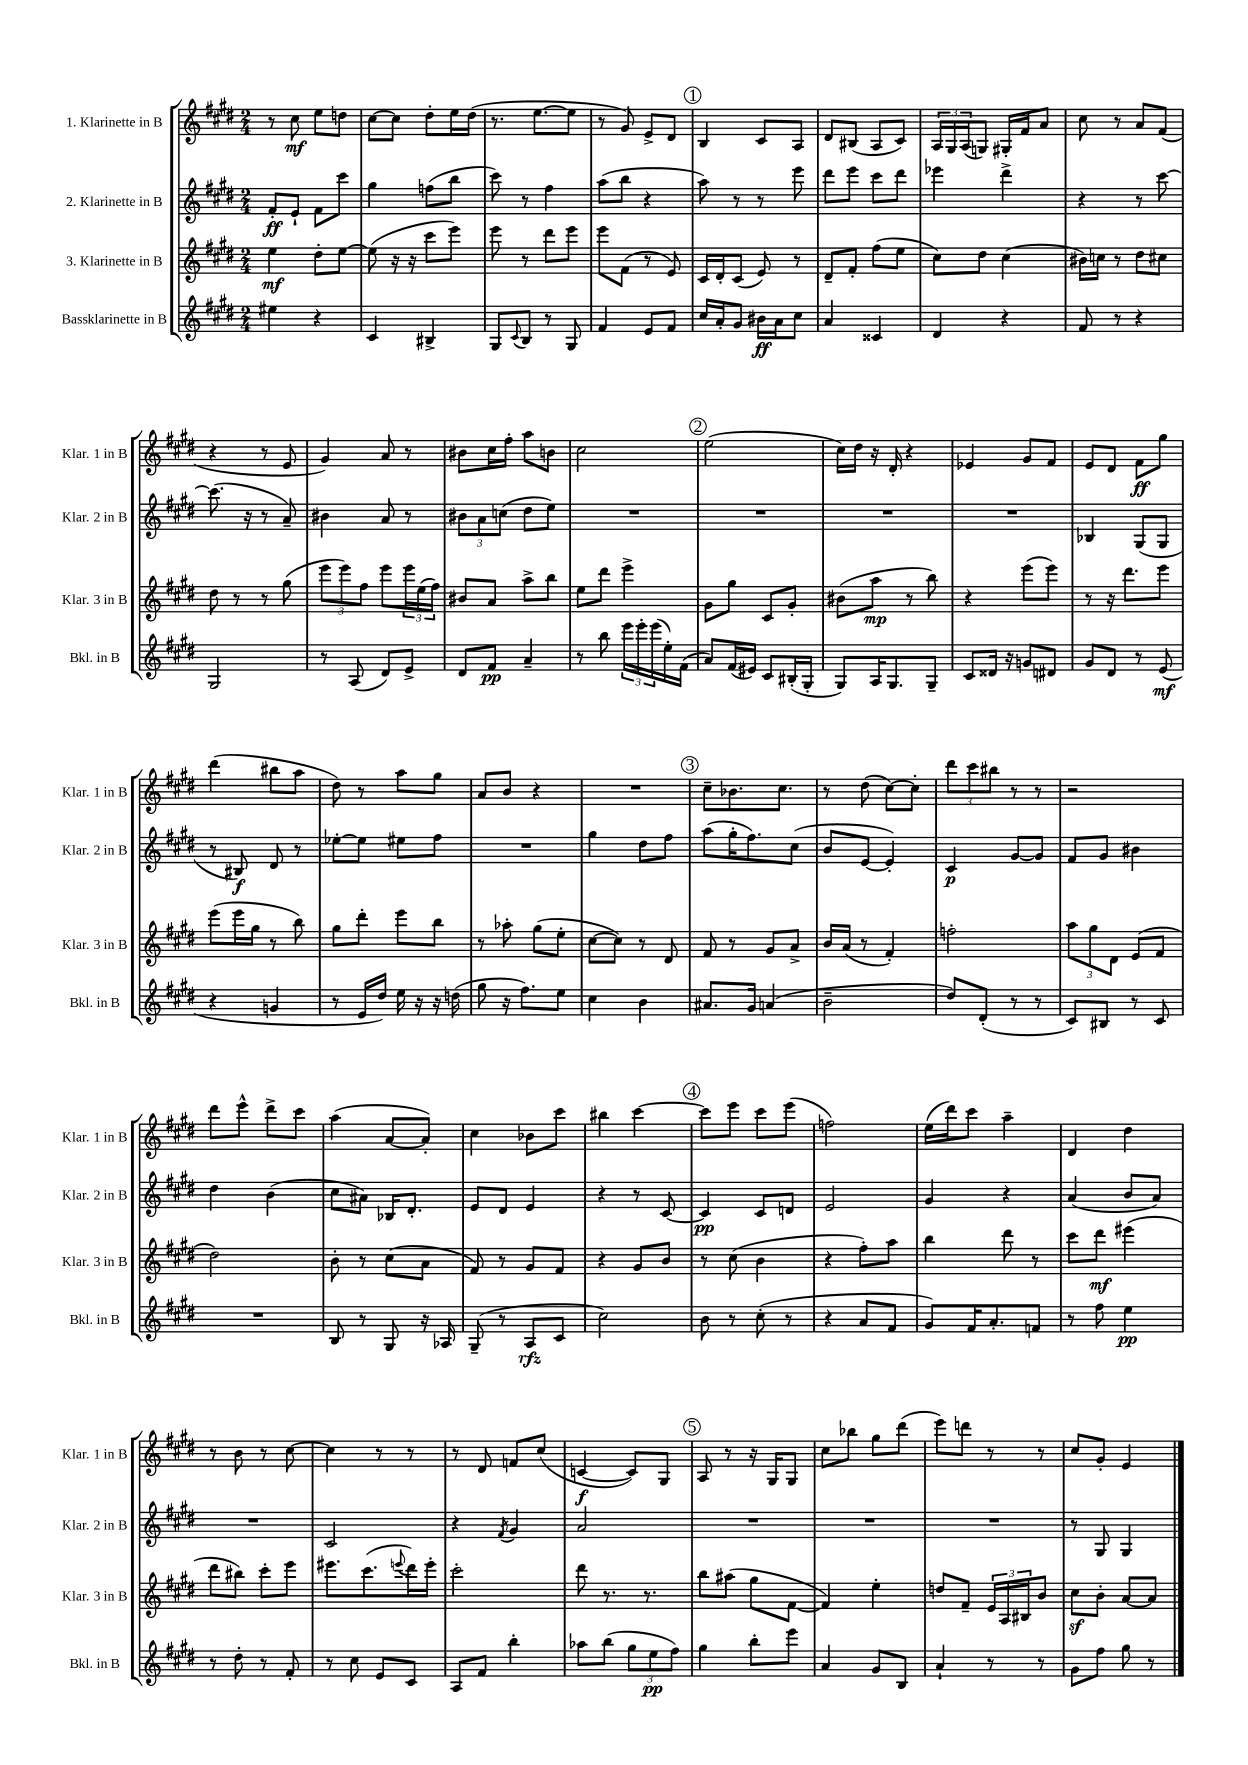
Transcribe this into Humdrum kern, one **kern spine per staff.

**kern	**dynam	**kern	**dynam	**kern	**dynam	**kern	**dynam
*part4	*part4	*part3	*part3	*part2	*part2	*part1	*part1
*staff4	*staff4	*staff3	*staff3	*staff2	*staff2	*staff1	*staff1
*I"Bassklarinette in B	*	*I"3. Klarinette in B	*	*I"2. Klarinette in B	*	*I"1. Klarinette in B	*
*I'Bkl. in B	*	*I'Klar. 3 in B	*	*I'Klar. 2 in B	*	*I'Klar. 1 in B	*
*clefG2	*	*clefG2	*	*clefG2	*	*clefG2	*
*k[f#c#g#d#]	*	*k[f#c#g#d#]	*	*k[f#c#g#d#]	*	*k[f#c#g#d#]	*
*M2/4	*	*M2/4	*	*M2/4	*	*M2/4	*
=1	=1	=1	=1	=1	=1	=1	=1
4ee#X\	.	4ee\	mf	8f#'/L	ff	8r	.
.	.	.	.	8e`/J	.	8cc#\	mf
4r	.	8dd#'\L	.	8f#\L	.	8ee\L	.
.	.	[8ee\J	.	8ccc#\J	.	8ddn\J	.
=2	=2	=2	=2	=2	=2	=2	=2
4c#/	.	(8ee\]	.	4gg#\	.	[8cc#\L	.
.	.	16r	.	.	.	8cc#\J]	.
.	.	16r	.	.	.	.	.
4B#X^/	.	8ccc#\L	.	(8ffn\L	.	8dd#'\L	.
.	.	8eee\J)	.	8bb\J	.	16ee\L	.
.	.	.	.	.	.	(16dd#\JJ	.
=3	=3	=3	=3	=3	=3	=3	=3
8G#/L	.	8eee\	.	8ccc#\)	.	8.r	.
8qqc#/	.	.	.	.	.	.	.
8B/J	.	8r	.	8r	.	.	.
.	.	.	.	.	.	[8.ee\L	.
8r	.	8ddd#\L	.	4ff#\	.	.	.
8G#/	.	8eee\J	.	.	.	8ee\J]	.
=4	=4	=4	=4	=4	=4	=4	=4
4f#/	.	8eee\L	.	(8aa\L	.	8r	.
.	.	(8f#\J	.	8bb\J	.	8g#/)	.
8e/L	.	8r	.	4r	.	8e^/L	.
8f#/J	.	8e/)	.	.	.	8d#/J	.
!!LO:REH:place=s1:t=1
=5	=5	=5	=5	=5	=5	=5	=5
16cc#/LL	.	16c#/LL	.	8aa\)	.	4B/	.
16a'/J	.	16d#'/J	.	.	.	.	.
8g#/J	.	(8c#/J	.	8r	.	.	.
16b#X\LL	ff	8e/)	.	8r	.	8c#/L	.
16a\J	.	.	.	.	.	.	.
8cc#\J	.	8r	.	8eee\	.	8A/J	.
=6	=6	=6	=6	=6	=6	=6	=6
4a/	.	8d#~/L	.	8ddd#\L	.	8d#/L	.
.	.	8f#'/J	.	8eee\J	.	(8B#X/J	.
4c##X/	.	(8ff#\L	.	8ccc#\L	.	8A/L	.
.	.	8ee\J	.	8ddd#\J	.	8c#/J)	.
=7	=7	=7	=7	=7	=7	=7	=7
4d#/	.	8cc#\L)	.	4eee-X\	.	24A/LL	.
.	.	.	.	.	.	24G#/	.
.	.	.	.	.	.	(24A/J	.
.	.	8dd#\J	.	.	.	8Gn/J)	.
4r	.	(4cc#\	.	4ddd#^\	.	16G#X'/LL	.
.	.	.	.	.	.	16f#/J	.
.	.	.	.	.	.	8a/J	.
=8	=8	=8	=8	=8	=8	=8	=8
8f#/	.	16b#X\LL)	.	4r	.	8cc#\	.
.	.	16ccn\JJ	.	.	.	.	.
8r	.	8r	.	.	.	8r	.
4r	.	8dd#\L	.	8r	.	8a/L	.
.	.	8cc#X\J	.	[8ccc#\	.	(8f#/J	.
!!LO:LB:g=z
=9	=9	=9	=9	=9	=9	=9	=9
2G#/	.	8dd#\	.	(8.ccc#\]	.	4r	.
.	.	8r	.	.	.	.	.
.	.	.	.	16r	.	.	.
.	.	8r	.	8r	.	8r	.
.	.	(8gg#\	.	8a~/)	.	8e/	.
=10	=10	=10	=10	=10	=10	=10	=10
8r	.	12eee\L	.	4b#X\	.	4g#/)	.
.	.	12eee\)	.	.	.	.	.
(8A/	.	.	.	.	.	.	.
.	.	12ff#\J	.	.	.	.	.
8d#/L)	.	8eee\L	.	8a/	.	8a/	.
8e^/J	.	24eee\L	.	8r	.	8r	.
.	.	(24ee\	.	.	.	.	.
.	.	24ff#\JJ)	.	.	.	.	.
=11	=11	=11	=11	=11	=11	=11	=11
8d#/L	.	8b#X/L	.	12b#X\L	.	8b#X\L	.
.	.	.	.	12a\	.	.	.
8f#/J	pp	8a/J	.	.	.	16cc#\L	.
.	.	.	.	(12ccn\J	.	.	.
.	.	.	.	.	.	16ff#'\JJ	.
4a~/	.	8aa^\L	.	8dd#\L	.	8aa\L	.
.	.	8bb\J	.	8ee\J)	.	8bn\J	.
=12	=12	=12	=12	=12	=12	=12	=12
8r	.	8ee\L	.	2r	.	2cc#\	.
8bb\	.	8ddd#\J	.	.	.	.	.
24eee\LL	.	4eee^\	.	.	.	.	.
24eee'\	.	.	.	.	.	.	.
(24eee\	.	.	.	.	.	.	.
16ee'\)	.	.	.	.	.	.	.
(16f#\JJ	.	.	.	.	.	.	.
!!LO:REH:place=s1:t=2
=13	=13	=13	=13	=13	=13	=13	=13
8a/L)	.	8g#\L	.	2r	.	(2ee\	.
(16f#/L	.	8gg#\J	.	.	.	.	.
16e#X/JJ)	.	.	.	.	.	.	.
8c#/L	.	8c#/L	.	.	.	.	.
(16B#X'/L	.	8g#'/J	.	.	.	.	.
16G#'/JJ	.	.	.	.	.	.	.
=14	=14	=14	=14	=14	=14	=14	=14
8G#/L)	.	(8b#X\L	.	2r	.	16cc#\LL)	.
.	.	.	.	.	.	16dd#\JJ	.
16A/K	.	8aa\J	mp	.	.	16r	.
8.G#/	.	.	.	.	.	16d#'/	.
.	.	8r	.	.	.	4r	.
8G#~/J	.	8bb\)	.	.	.	.	.
=15	=15	=15	=15	=15	=15	=15	=15
8c#/L	.	4r	.	2r	.	4e-X/	.
16d##X/Jk	.	.	.	.	.	.	.
16r	.	.	.	.	.	.	.
8gn/L	.	(8eee\L	.	.	.	8g#/L	.
8d#X/J	.	8eee\J)	.	.	.	8f#/J	.
=16	=16	=16	=16	=16	=16	=16	=16
8g#/L	.	8r	.	4B-X/	.	8e/L	.
8d#/J	.	16r	.	.	.	8d#/J	.
.	.	8.ddd#\L	.	.	.	.	.
8r	.	.	.	(8G#/L	.	8f#\L	ff
(8e/	mf	8eee\J	.	8G#/J	.	8gg#\J	.
!!LO:LB:g=z
=17	=17	=17	=17	=17	=17	=17	=17
4r	.	(8eee\L	.	8r	.	(4ddd#\	.
.	.	16eee\L	.	8B#X/)	f	.	.
.	.	16gg#\JJ	.	.	.	.	.
4gn/	.	8r	.	8d#/	.	8bb#X\L	.
.	.	8bb\)	.	8r	.	8aa\J	.
=18	=18	=18	=18	=18	=18	=18	=18
8r	.	8gg#\L	.	[8ee-X'\L	.	8dd#\)	.
16e/LL	.	8ddd#'\J	.	8ee-\J]	.	8r	.
16dd#/JJ)	.	.	.	.	.	.	.
16ee\	.	8eee\L	.	8ee#X\L	.	8aa\L	.
16r	.	.	.	.	.	.	.
16r	.	8bb\J	.	8ff#\J	.	8gg#\J	.
(16ddn\	.	.	.	.	.	.	.
=19	=19	=19	=19	=19	=19	=19	=19
8gg#\	.	8r	.	2r	.	8a/L	.
16r	.	8aa-X'\	.	.	.	8b/J	.
8.ff#\L)	.	.	.	.	.	.	.
.	.	(8gg#\L	.	.	.	4r	.
8ee\J	.	8ee'\J	.	.	.	.	.
=20	=20	=20	=20	=20	=20	=20	=20
4cc#\	.	[8cc#\L	.	4gg#\	.	2r	.
.	.	8cc#\J])	.	.	.	.	.
4b\	.	8r	.	8dd#\L	.	.	.
.	.	8d#/	.	8ff#\J	.	.	.
!!LO:REH:place=s1:t=3
=21	=21	=21	=21	=21	=21	=21	=21
8.a#X/L	.	8f#/	.	(8aa\L	.	8cc#~\L	.
.	.	8r	.	16gg#'\K	.	8.b-X\	.
16g#/Jk	.	.	.	8.ff#\)	.	.	.
(4an/	.	8g#/L	.	.	.	.	.
.	.	.	.	.	.	8.cc#\J	.
.	.	8a^/J	.	(8cc#\J	.	.	.
=22	=22	=22	=22	=22	=22	=22	=22
2b~\	.	16b/LL	.	8b/L	.	8r	.
.	.	(16a/JJ	.	.	.	.	.
.	.	8r	.	[8e/J	.	(8dd#\	.
.	.	4f#'/)	.	4e'/])	.	[8cc#\L)	.
.	.	.	.	.	.	8cc#'\J]	.
=23	=23	=23	=23	=23	=23	=23	=23
8dd#/L)	.	2ffn'\	.	4c#/	p	12ddd#\L	.
.	.	.	.	.	.	12ccc#\	.
(8d#'/J	.	.	.	.	.	.	.
.	.	.	.	.	.	12bb#X\J	.
8r	.	.	.	[8g#/L	.	8r	.
8r	.	.	.	8g#/J]	.	8r	.
=24	=24	=24	=24	=24	=24	=24	=24
8c#/L)	.	12aa\L	.	8f#/L	.	2r	.
.	.	12gg#\	.	.	.	.	.
8B#X/J	.	.	.	8g#/J	.	.	.
.	.	12d#\J	.	.	.	.	.
8r	.	(8e/L	.	4b#X\	.	.	.
8c#/	.	8f#/J	.	.	.	.	.
!!LO:LB:g=z
=25	=25	=25	=25	=25	=25	=25	=25
2r	.	2dd#\)	.	4dd#\	.	8ddd#\L	.
.	.	.	.	.	.	8eee^^\J	.
.	.	.	.	(4b\	.	8ddd#^\L	.
.	.	.	.	.	.	8ccc#\J	.
=26	=26	=26	=26	=26	=26	=26	=26
8B/	.	8b'\	.	8cc#\L	.	(4aa\	.
8r	.	8r	.	8a#X\J)	.	.	.
8G#/	.	(8cc#\L	.	16B-X/KL	.	[8a/L	.
.	.	.	.	8.d#'/J	.	.	.
16r	.	8a\J	.	.	.	8a'/J])	.
16A-X/	.	.	.	.	.	.	.
=27	=27	=27	=27	=27	=27	=27	=27
(8G#~/	.	8f#/)	.	8e/L	.	4cc#\	.
8r	.	8r	.	8d#/J	.	.	.
8A/L	rfz	8g#/L	.	4e/	.	8b-X\L	.
8c#/J	.	8f#/J	.	.	.	8ccc#\J	.
=28	=28	=28	=28	=28	=28	=28	=28
2cc#\)	.	4r	.	4r	.	4bb#X\	.
.	.	8g#/L	.	8r	.	[4ccc#\	.
.	.	8b/J	.	[8c#/	.	.	.
!!LO:REH:place=s1:t=4
=29	=29	=29	=29	=29	=29	=29	=29
8b\	.	8r	.	4c#/]	pp	8ccc#\L]	.
8r	.	(8cc#\	.	.	.	8eee\J	.
(8cc#'\	.	4b\	.	8c#/L	.	8ccc#\L	.
8r	.	.	.	8dn/J	.	(8eee\J	.
=30	=30	=30	=30	=30	=30	=30	=30
4r	.	4r	.	2e/	.	2ffn\)	.
8a/L	.	8ff#'\L)	.	.	.	.	.
8f#/J	.	8aa\J	.	.	.	.	.
=31	=31	=31	=31	=31	=31	=31	=31
8g#/L)	.	4bb\	.	4g#/	.	(16ee\LL	.
.	.	.	.	.	.	16ddd#\J)	.
16f#/K	.	.	.	.	.	8ccc#\J	.
8.a'/	.	.	.	.	.	.	.
.	.	8ddd#\	.	4r	.	4aa~\	.
8fn/J	.	8r	.	.	.	.	.
=32	=32	=32	=32	=32	=32	=32	=32
8r	.	8ccc#\L	.	(4a/	.	4d#/	.
8ff#\	.	8ddd#\J	mf	.	.	.	.
4ee\	pp	(4eee#X\	.	8b/L	.	4dd#\	.
.	.	.	.	8a/J)	.	.	.
!!LO:LB:g=z
=33	=33	=33	=33	=33	=33	=33	=33
8r	.	8ddd#\L	.	2r	.	8r	.
8dd#'\	.	8bb#X\J)	.	.	.	8b\	.
8r	.	8ccc#'\L	.	.	.	8r	.
8f#'/	.	8eee\J	.	.	.	[8cc#\	.
=34	=34	=34	=34	=34	=34	=34	=34
8r	.	8.eee#X\L	.	2c#/	.	4cc#\]	.
8cc#\	.	.	.	.	.	.	.
.	.	(8.ccc#\	.	.	.	.	.
8e/L	.	.	.	.	.	8r	.
.	.	8qqeeen/	.	.	.	.	.
8c#/J	.	16ddd#\L)	.	.	.	8r	.
.	.	16eee'\JJ	.	.	.	.	.
=35	=35	=35	=35	=35	=35	=35	=35
8A/L	.	2ccc#'\	.	4r	.	8r	.
8f#/J	.	.	.	.	.	8d#/	.
.	.	.	.	8qf#/	.	.	.
4bb'\	.	.	.	4g#/	.	8fn/L	.
.	.	.	.	.	.	(8cc#/J	.
=36	=36	=36	=36	=36	=36	=36	=36
8aa-X\L	.	8ddd#\	.	2a/	.	[4cn/	f
(8bb\J	.	8.r	.	.	.	.	.
12gg#\L	.	.	.	.	.	8c/L])	.
.	.	8.r	.	.	.	.	.
12ee\	pp	.	.	.	.	.	.
.	.	.	.	.	.	8G#/J	.
12ff#\J)	.	.	.	.	.	.	.
!!LO:REH:place=s1:t=5
=37	=37	=37	=37	=37	=37	=37	=37
4gg#\	.	8bb\L	.	2r	.	8A/	.
.	.	(8aa#X\J	.	.	.	8r	.
8bb'\L	.	8gg#\L	.	.	.	16r	.
.	.	.	.	.	.	16G#/KL	.
8eee\J	.	[8f#\J	.	.	.	8G#/J	.
=38	=38	=38	=38	=38	=38	=38	=38
4a/	.	4f#/])	.	2r	.	8cc#\L	.
.	.	.	.	.	.	8bb-X\J	.
8g#/L	.	4ee'\	.	.	.	8gg#\L	.
8B/J	.	.	.	.	.	(8ddd#\J	.
=39	=39	=39	=39	=39	=39	=39	=39
4a`/	.	8ddn/L	.	2r	.	8eee\L)	.
.	.	8f#~/J	.	.	.	8dddn\J	.
8r	.	24e/LL	.	.	.	8r	.
.	.	24A/	.	.	.	.	.
.	.	24B#X/J	.	.	.	.	.
8r	.	8b/J	.	.	.	8r	.
=40	=40	=40	=40	=40	=40	=40	=40
8g#\L	.	8cc#z\L	.	8r	.	8cc#/L	.
8ff#\J	.	8b'\J	.	8G#/	.	8g#'/J	.
8gg#\	.	[8a/L	.	4G#/	.	4e/	.
8r	.	8a/J]	.	.	.	.	.
==	==	==	==	==	==	==	==
*-	*-	*-	*-	*-	*-	*-	*-
